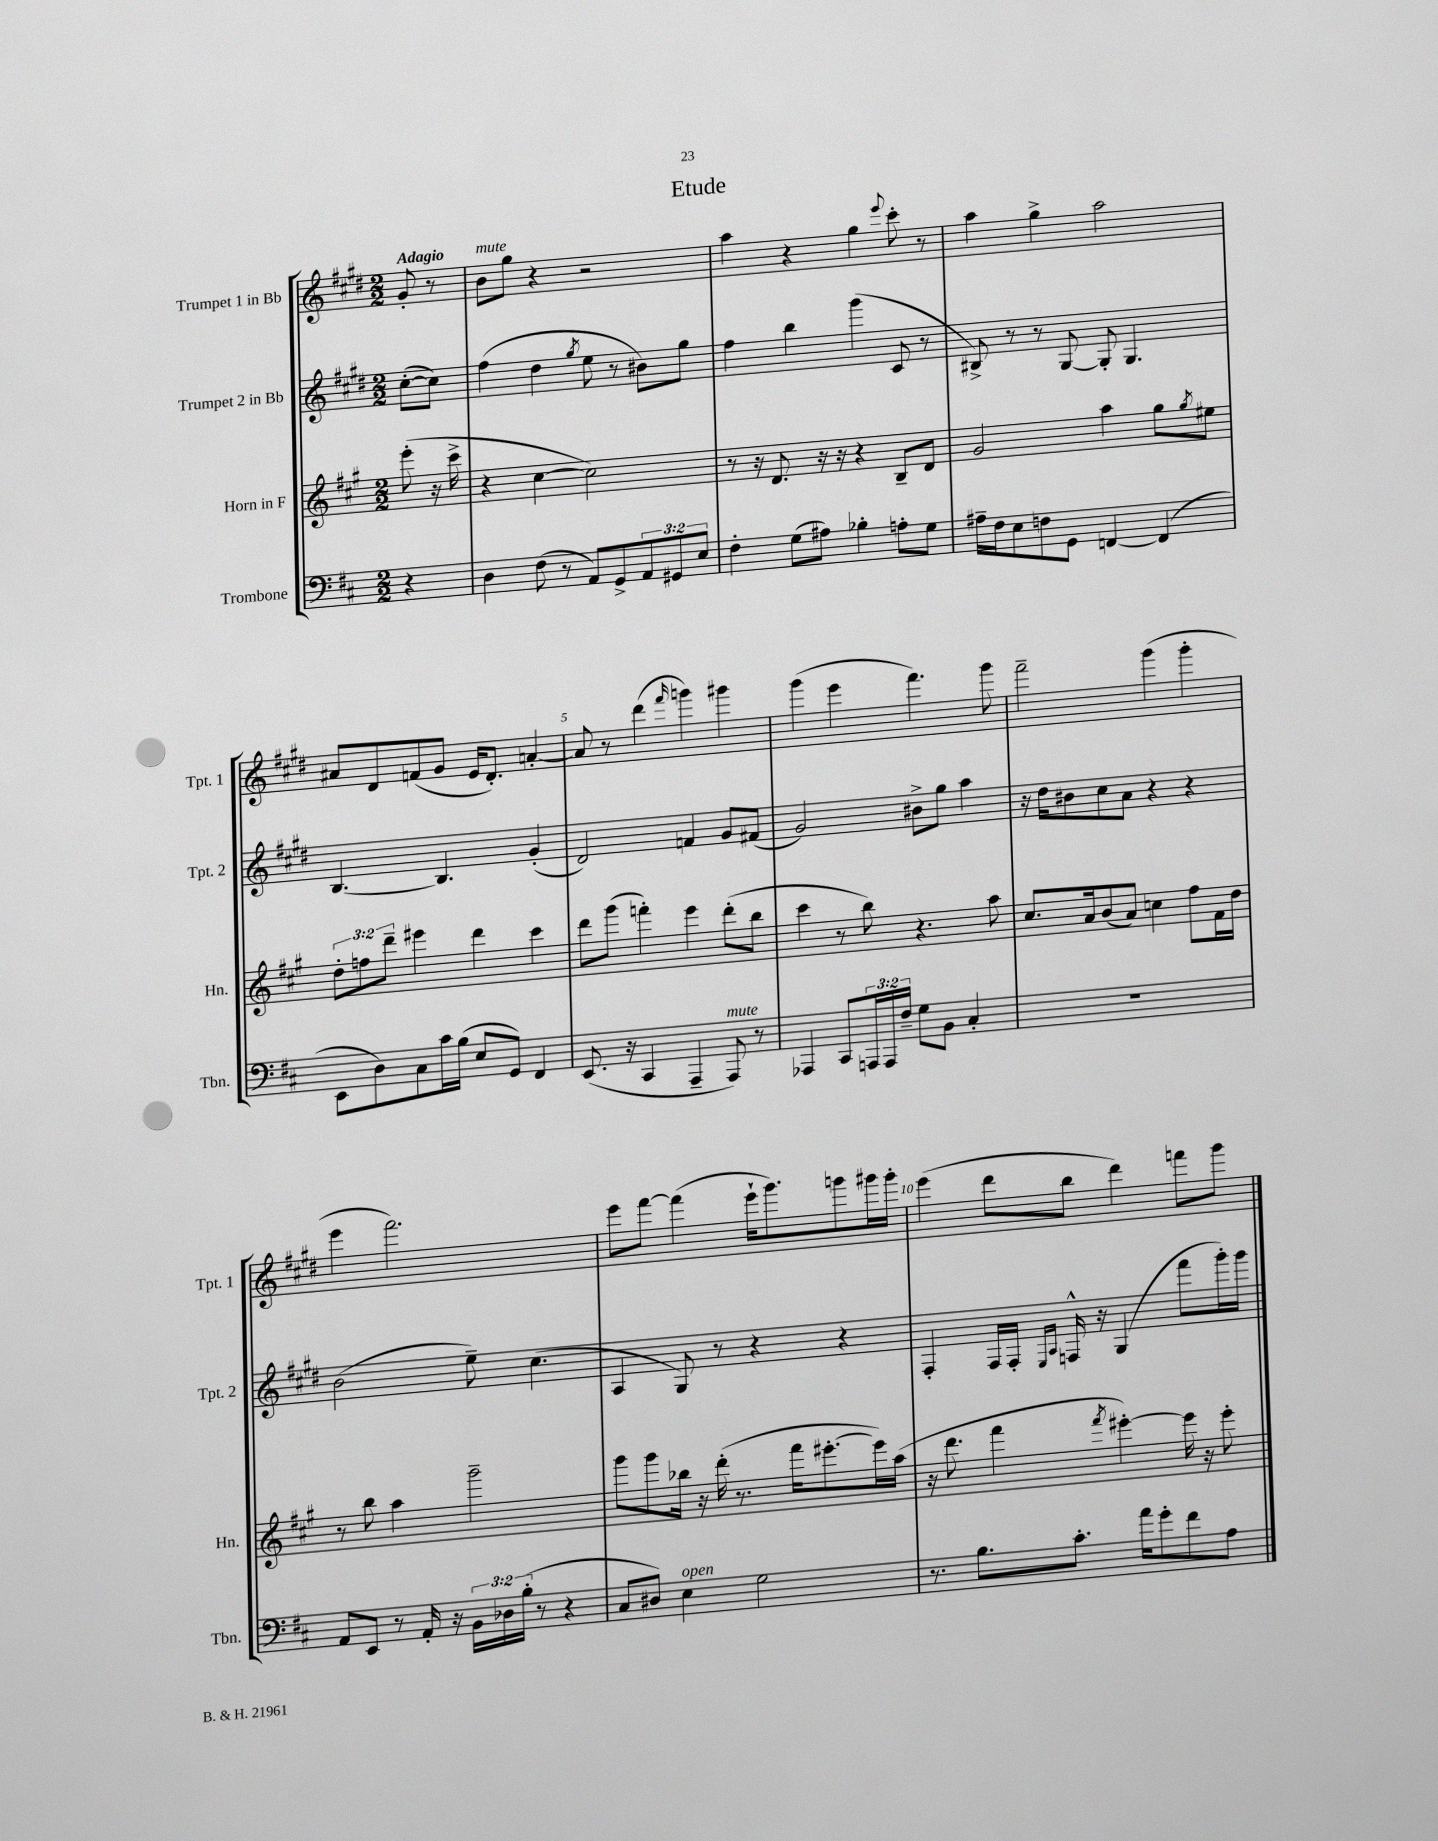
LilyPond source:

\header { title = "Etude" }
<<
\new StaffGroup <<
\new Staff = "s0" \with { instrumentName = "Trumpet 1 in Bb" shortInstrumentName = "Tpt. 1" } {
    \clef treble \key e \major \numericTimeSignature \time 2/2 \partial 4 \tempo "Adagio"
    gis'8-. r8 |
    b'8^\markup { \italic "mute" } gis''8 r4 r2 |
    a''4 r4 gis''4 \appoggiatura { e'''8 } cis'''8-. r8 |
    a''4 gis''4-> a''2 |
    ais'8 dis'8 f'8( gis'8 e'16 dis'8.-.) a'4~-. |
    a'8 r8 dis'''4( \grace { fis'''16 } g'''4) gis'''4 |
    gis'''4( e'''4 fis'''4.) gis'''8 |
    fis'''2-- gis'''4( gis'''4-. |
    e'''4 fis'''2.) |
    e'''8 fis'''8~ fis'''4( e'''16-! gis'''8.) g'''8 gis'''16 gis'''16-. |
    e'''4( dis'''8 b''8 dis'''4) f'''8 gis'''8 \bar "|." |
}
\new Staff = "s1" \with { instrumentName = "Trumpet 2 in Bb" shortInstrumentName = "Tpt. 2" } {
    \clef treble \key e \major \numericTimeSignature \time 2/2 \partial 4
    cis''8~-.( cis''8) |
    fis''4( dis''4 \acciaccatura { gis''8 } e''8 r8 bis'8) gis''8 |
    fis''4 b''4 gis'''4( cis'8 r8 |
    bis8->) r8 r8 gis8~ gis8-. gis4. |
    b4.~ b4. gis'4-.( |
    dis'2) f'4 gis'8 fis'8( |
    gis'2) bis'8-> gis''8 a''4 |
    r16 dis''16 bis'8 cis''8 a'8 r4 r4 |
    b'2( e''8--) cis''4.( |
    a4 gis8) r8 r4 r4 |
    fis4-. fis16 fis16-. \grace { e16 a16 } f16-^ r16 gis4( fis'''8 gis'''16-.) gis'''16 \bar "|." |
}
\new Staff = "s2" \with { instrumentName = "Horn in F" shortInstrumentName = "Hn." } {
    \clef treble \key a \major \numericTimeSignature \time 2/2 \override Staff.TupletNumber.text = #tuplet-number::calc-fraction-text \partial 4
    e'''8-.( r16 cis'''16-> |
    r4 cis''4~ cis''2) |
    r8 r16 d'8. r16 r16 r4 b8-- d'8 |
    gis'2 a''4 gis''8 \acciaccatura { gis''8 } eis''8 |
    \tuplet 3/2 { d''8-. f''8 d'''8-- } eis'''4 d'''4 cis'''4 |
    d'''8 gis'''8( f'''4-.) e'''4 d'''8-.( b''8 |
    cis'''4 r8 b''8) r4. a''8 |
    cis''8. a'16 b'8( a'8) c''4 fis''8 fis'16 d''16 |
    r8 b''8 a''4 gis'''2-- |
    gis'''8 gis'''8 bes''16 r16 d'''16-.( r8. fis'''16 eis'''8.~-. eis'''16) a''16( |
    r16 d'''8. fis'''4 \acciaccatura { fis'''8 } eis'''4~-.) eis'''16 r16 eis'''8-. \bar "|." |
}
\new Staff = "s3" \with { instrumentName = "Trombone" shortInstrumentName = "Tbn." } {
    \clef bass \key d \major \numericTimeSignature \time 2/2 \override Staff.TupletNumber.text = #tuplet-number::calc-fraction-text \partial 4
    r4 |
    d4 fis8( r8 a,8) g,8-> \tuplet 3/2 { a,8 gis,8 e8 } |
    fis4-. g8( ais8) bes4-. a8-. g8 |
    ais16-- fis16 e8 f8 g,8 f,4~ f,4( |
    e,8 d8) cis8 cis'16 b16( e8 g,8) fis,4 |
    e,8.( r16 cis,4 a,,4-- a,,8^\markup { \italic "mute" }) r8 |
    aes,,4 cis,8 \tuplet 3/2 { a,,16 a,,16 fis16-- } g8 b,8 cis4-. |
    R1 |
    a,8 e,8 r8 a,16-. r16 \tuplet 3/2 { b,16 des16 b16-.( } r8 r4 |
    cis8 dis8) e4^\markup { \italic "open" } g2 |
    r8. b8. cis'8.-. a'16 g'8-. fis'8 a8 \bar "|." |
}
>>
>>
\layout { \context { \Score \override BarNumber.break-visibility = ##(#f #t #t) barNumberVisibility = #(every-nth-bar-number-visible 5) } }
